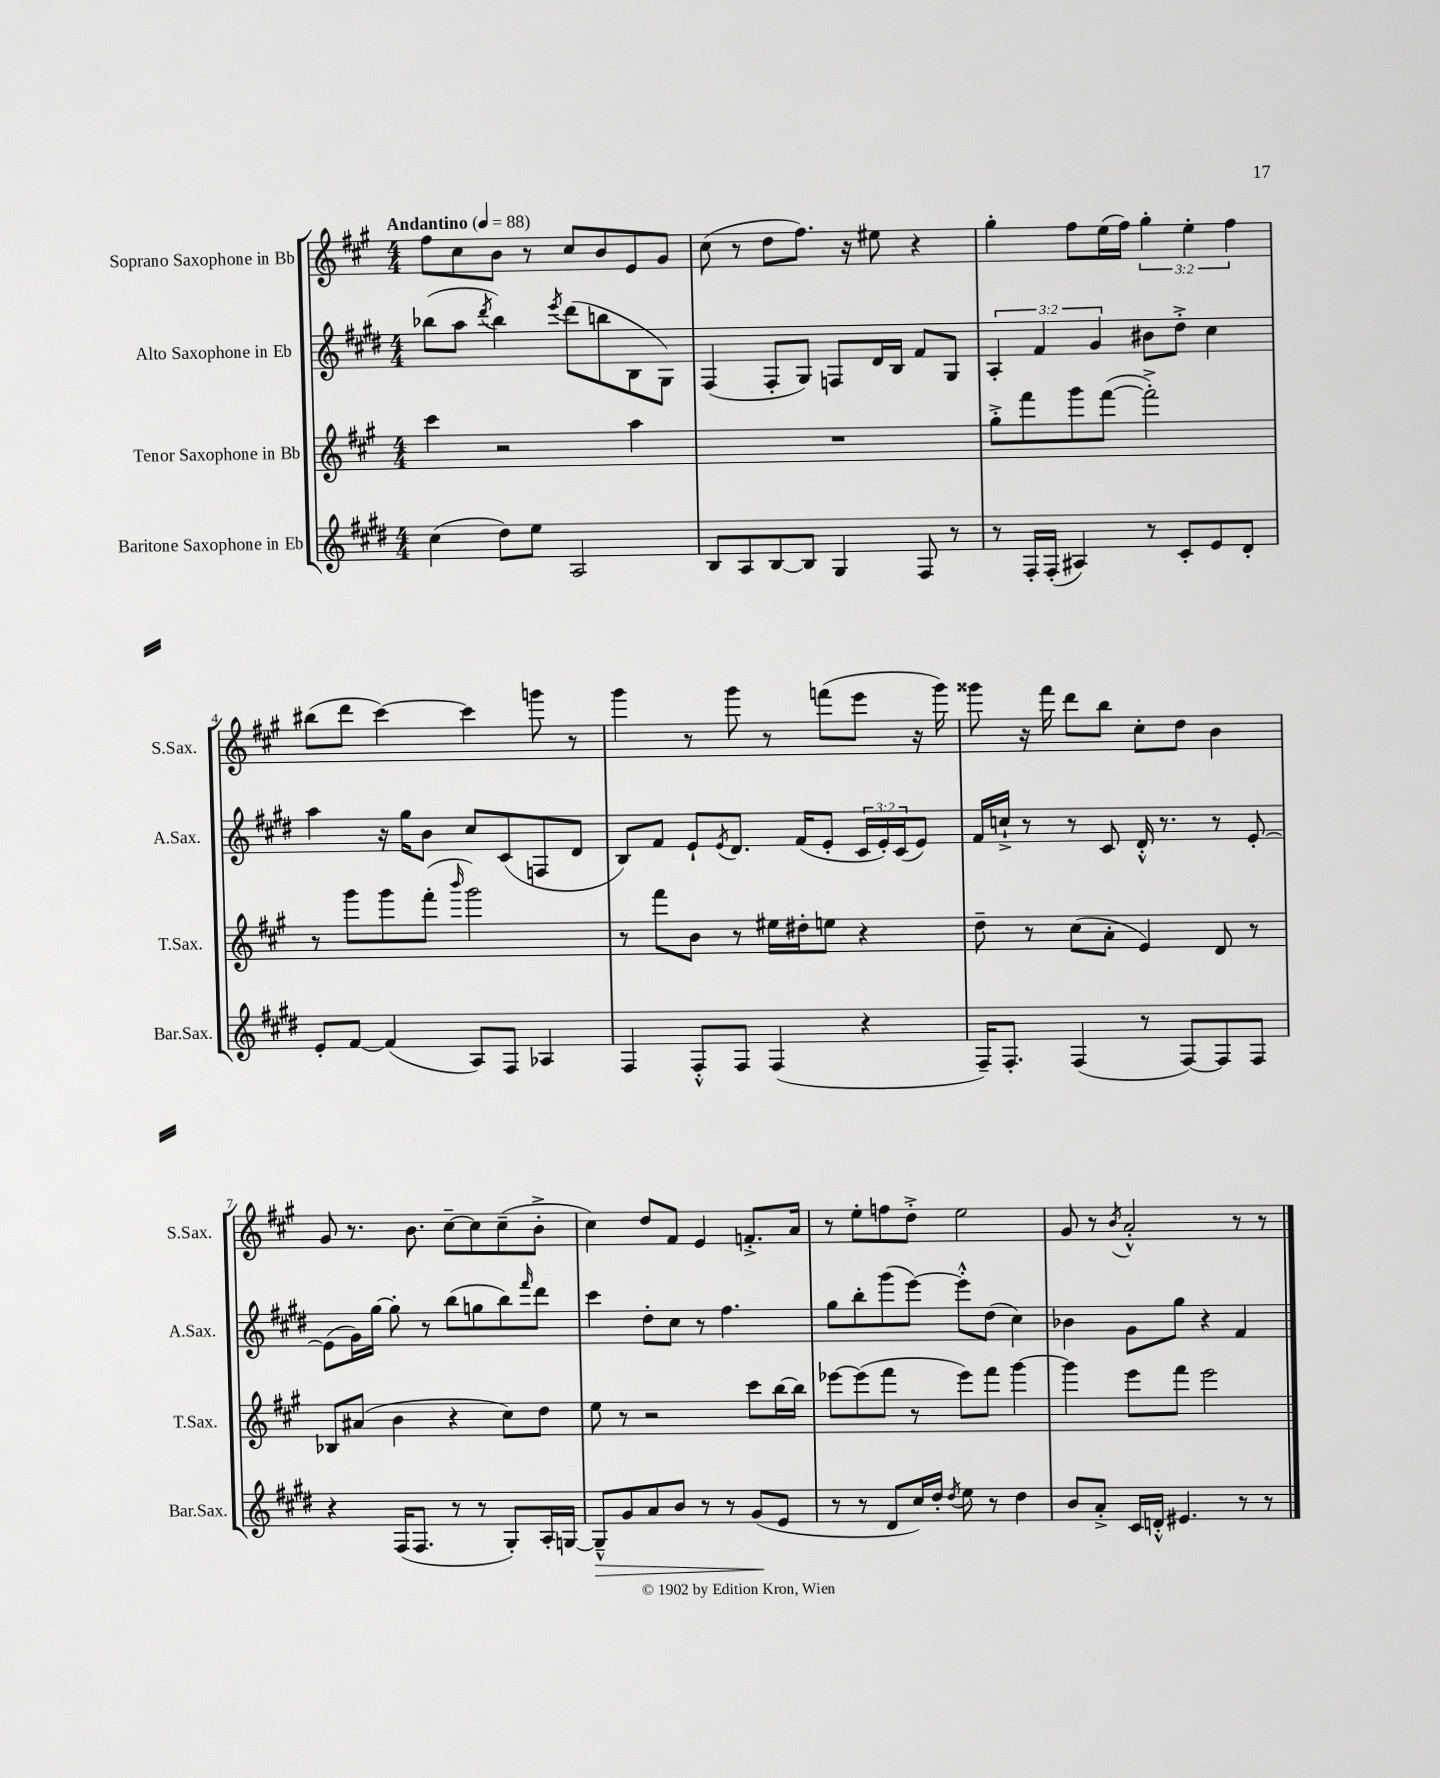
<<
\new StaffGroup <<
\new Staff = "s0" \with { instrumentName = "Soprano Saxophone in Bb" shortInstrumentName = "S.Sax." } {
    \clef treble \key a \major \numericTimeSignature \time 4/4 \override Staff.TupletNumber.text = #tuplet-number::calc-fraction-text \tempo "Andantino" 4 = 88
    fis''8 cis''8 b'8 r8 cis''8 b'8 e'8 gis'8 |
    cis''8( r8 d''8 fis''8.) r16 eis''8 r4 |
    gis''4-. fis''8 e''16( fis''16) \tuplet 3/2 { gis''4-. e''4-. fis''4 } |
    bis''8( d'''8 cis'''4~) cis'''4 g'''8 r8 |
    gis'''4 r8 gis'''8 r8 f'''8( e'''8 r16 gis'''16) |
    gisis'''8 r16 fis'''16 d'''8 b''8 cis''8-. d''8 b'4 |
    gis'8 r8. b'8. cis''8~-- cis''8 cis''8--( b'8-.-> |
    cis''4) d''8 fis'8 e'4 f'8.-.-> a'16 |
    r8 e''8-. f''8 d''8-.-> e''2 |
    gis'8 r8 \acciaccatura { b'8 } a'2-.-^ r8 r8 \bar "|." |
}
\new Staff = "s1" \with { instrumentName = "Alto Saxophone in Eb" shortInstrumentName = "A.Sax." } {
    \clef treble \key e \major \numericTimeSignature \time 4/4 \override Staff.TupletNumber.text = #tuplet-number::calc-fraction-text
    bes''8( a''8 \acciaccatura { dis'''8 } bes''4) \acciaccatura { e'''8 } dis'''8( b''8 b8 gis8) |
    fis4( fis8-. gis8) f8 dis'16 b16 fis'8 gis8 |
    \tuplet 3/2 { a4-. fis'4 gis'4 } bis'8 dis''8-.-> cis''4 |
    a''4 r16 gis''16 b'8 cis''8 cis'8( f8 dis'8 |
    b8) fis'8 e'8-! \acciaccatura { e'8 } dis'8. fis'16( e'8-. \tuplet 3/2 { cis'16 e'16-.) cis'16( } e'8) |
    fis'16 c''16-!-> r8 r8 cis'8 dis'16-.-^ r8. r8 e'8~-. |
    e'8( gis'16) gis''16~ gis''8-. r8 b''8( g''8 b''8) \grace { fis'''16 } dis'''8 |
    cis'''4 dis''8-. cis''8 r8 fis''4. |
    gis''8 b''8-. gis'''8( e'''8~) e'''8-.-^ dis''8( cis''4) |
    bes'4 gis'8 gis''8 r4 fis'4 \bar "|." |
}
\new Staff = "s2" \with { instrumentName = "Tenor Saxophone in Bb" shortInstrumentName = "T.Sax." } {
    \clef treble \key a \major \numericTimeSignature \time 4/4
    cis'''4 r2 a''4 |
    R1 |
    gis''8-.-> fis'''8 gis'''8 fis'''8~( fis'''2-.->) |
    r8 gis'''8 gis'''8 fis'''8-.( \grace { b'''16 } gis'''2) |
    r8 fis'''8 b'8 r8 eis''16 dis''16-. e''8 r4 |
    d''8-- r8 cis''8( a'8-. e'4) d'8 r8 |
    bes8 ais'8( b'4 r4 cis''8) d''8 |
    e''8 r8 r2 cis'''8 b''16~ b''16 |
    ees'''8~ ees'''8( fis'''8 r8 ees'''8) fis'''8 gis'''4~ |
    gis'''4 e'''8 fis'''8 e'''2 \bar "|." |
}
\new Staff = "s3" \with { instrumentName = "Baritone Saxophone in Eb" shortInstrumentName = "Bar.Sax." } {
    \clef treble \key e \major \numericTimeSignature \time 4/4
    cis''4( dis''8) e''8 a2 |
    b8 a8 b8~ b8 gis4 fis8 r8 |
    r8 fis16-. fis16-.( ais4) r8 cis'8-. e'8 dis'8-. |
    e'8-. fis'8~ fis'4( a8) fis8 aes4 |
    fis4 fis8-.-^ fis8 fis4( r4 |
    fis16--) fis8.-. fis4( r8 fis8~) fis8 fis8 |
    r4 fis16( fis8. r8 r8 gis8-.) a16-. g16~ |
    g8---^\> gis'8 a'8 b'8 r8 r8 gis'8\!( e'8 |
    r8 r8 dis'8 cis''16) dis''16-. \acciaccatura { dis''8 } e''8 r8 dis''4 |
    b'8 a'8-.-> cis'16 d'16-.-^ eis'4. r8 r8 \bar "|." |
}
>>
>>
